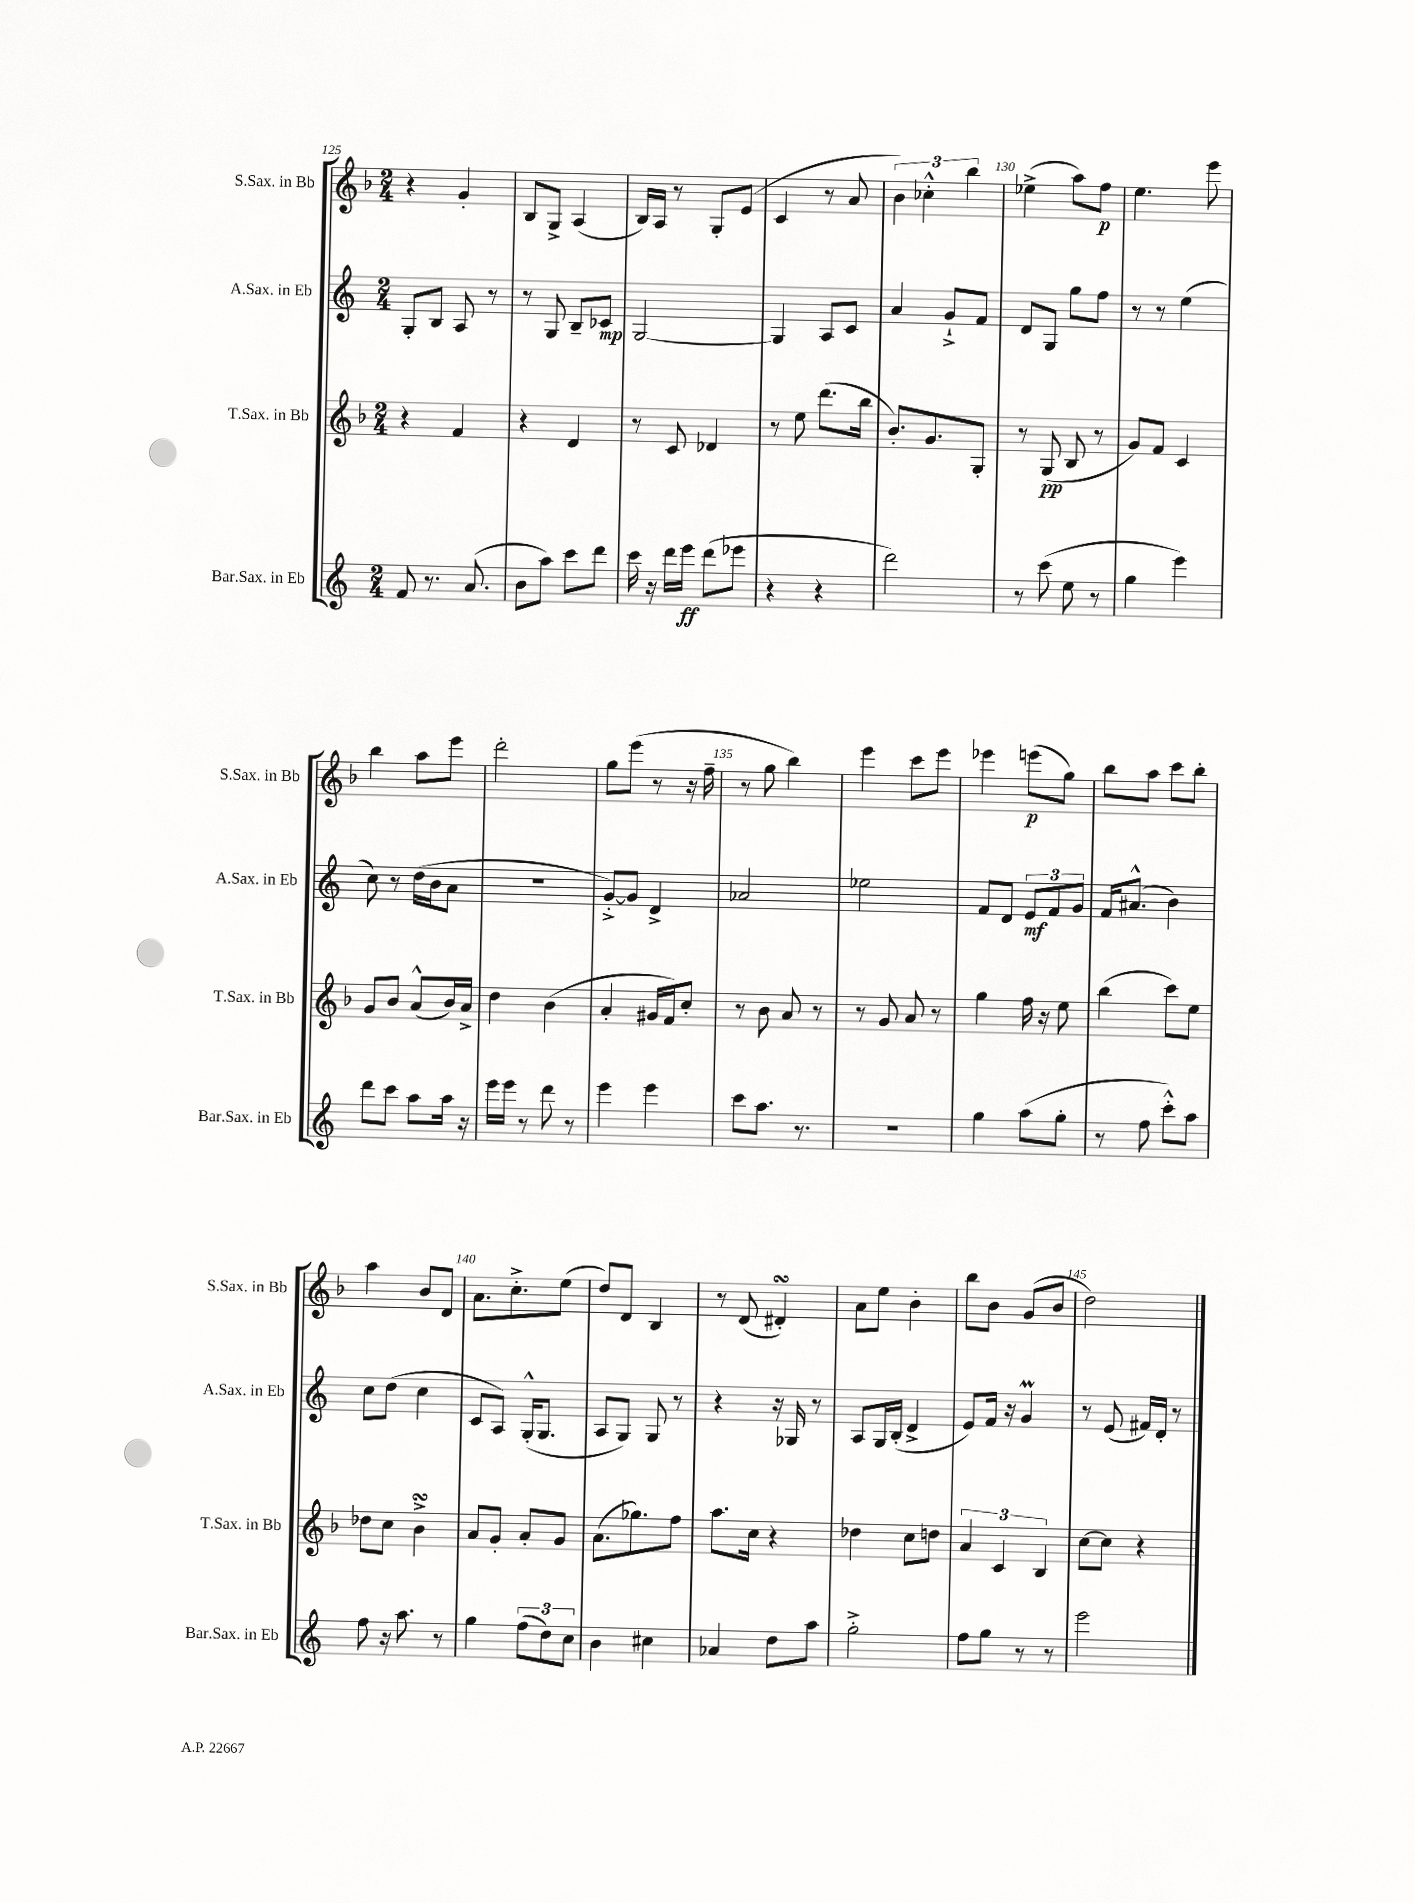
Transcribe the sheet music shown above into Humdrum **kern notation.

**kern	**dynam	**kern	**dynam	**kern	**dynam	**kern	**dynam
*part4	*part4	*part3	*part3	*part2	*part2	*part1	*part1
*staff4	*staff4	*staff3	*staff3	*staff2	*staff2	*staff1	*staff1
*I"Bar.Sax. in Eb	*	*I"T.Sax. in Bb	*	*I"A.Sax. in Eb	*	*I"S.Sax. in Bb	*
*I'Bar.Sax. in Eb	*	*I'T.Sax. in Bb	*	*I'A.Sax. in Eb	*	*I'S.Sax. in Bb	*
*clefG2	*	*clefG2	*	*clefG2	*	*clefG2	*
*k[]	*	*k[b-]	*	*k[]	*	*k[b-]	*
*M2/4	*	*M2/4	*	*M2/4	*	*M2/4	*
=125	=125	=125	=125	=125	=125	=125	=125
8f/	.	4r	.	8G'/L	.	4r	.
8.r	.	.	.	8B/J	.	.	.
.	.	4f/	.	8A/	.	4g'/	.
(8.a/	.	.	.	.	.	.	.
.	.	.	.	8r	.	.	.
=126	=126	=126	=126	=126	=126	=126	=126
8b\L	.	4r	.	8r	.	8B-/L	.
8aa\J)	.	.	.	8G/	.	8G^/J	.
8ccc\L	.	4d/	.	8B~/L	.	(4A/	.
8ddd\J	.	.	.	8c-X/J	mp	.	.
=127	=127	=127	=127	=127	=127	=127	=127
16ccc\	.	8r	.	[2G/	.	16B-/LL)	.
16r	.	.	.	.	.	16A/JJ	.
16ddd\LL	.	8c/	.	.	.	8r	.
16eee\JJ	ff	.	.	.	.	.	.
(8ddd\L	.	4d-X/	.	.	.	8G'/L	.
8eee-X\J	.	.	.	.	.	(8e/J	.
=128	=128	=128	=128	=128	=128	=128	=128
4r	.	8r	.	4G/]	.	4c/	.
.	.	8ee\	.	.	.	.	.
4r	.	(8.ddd\L	.	8A/L	.	8r	.
.	.	.	.	8c/J	.	8a/	.
.	.	16bb-\Jk	.	.	.	.	.
=129	=129	=129	=129	=129	=129	=129	=129
2ddd\)	.	8.b-'/L)	.	4a/	.	6b-\)	.
.	.	.	.	.	.	6cc-X'^^\	.
.	.	8.g/	.	.	.	.	.
.	.	.	.	8g`^/L	.	.	.
.	.	.	.	.	.	6bb-\	.
.	.	8G'/J	.	8f/J	.	.	.
=130	=130	=130	=130	=130	=130	=130	=130
8r	.	8r	.	8d/L	.	(4ee-X^\	.
(8ccc\	.	(8G/	pp	8G/J	.	.	.
8ee\	.	8B-/	.	8gg\L	.	8aa\L)	.
8r	.	8r	.	8ff\J	.	8ff\J	p
=131	=131	=131	=131	=131	=131	=131	=131
4gg\	.	8g/L)	.	8r	.	4.ee\	.
.	.	8f/J	.	8r	.	.	.
4eee\)	.	4c/	.	(4ee\	.	.	.
.	.	.	.	.	.	8eee\	.
!!LO:LB:g=z
=132	=132	=132	=132	=132	=132	=132	=132
8ddd\L	.	8g/L	.	8cc\)	.	4bb-\	.
8ccc\J	.	8b-/J	.	8r	.	.	.
8aa\L	.	(8a^^/L	.	(16dd\LL	.	8aa\L	.
.	.	.	.	16b\J	.	.	.
16aa\Jk	.	16b-/L)	.	8a\J	.	8eee\J	.
16r	.	16a^/JJ	.	.	.	.	.
=133	=133	=133	=133	=133	=133	=133	=133
16eee\LL	.	4dd\	.	2r	.	2ddd'\	.
16eee\JJ	.	.	.	.	.	.	.
8r	.	.	.	.	.	.	.
8ddd\	.	(4b-\	.	.	.	.	.
8r	.	.	.	.	.	.	.
=134	=134	=134	=134	=134	=134	=134	=134
4eee\	.	4a'/	.	[8g'^/L)	.	8gg\L	.
.	.	.	.	8g/J]	.	(8eee\J	.
4eee\	.	16g#X/LL	.	4d^/	.	8r	.
.	.	16f/J)	.	.	.	.	.
.	.	8cc'/J	.	.	.	16r	.
.	.	.	.	.	.	16ff~\	.
=135	=135	=135	=135	=135	=135	=135	=135
8ccc\L	.	8r	.	2a-X/	.	8r	.
8.aa\J	.	8b-\	.	.	.	8gg\	.
.	.	8a/	.	.	.	4bb-\)	.
8.r	.	.	.	.	.	.	.
.	.	8r	.	.	.	.	.
=136	=136	=136	=136	=136	=136	=136	=136
2r	.	8r	.	2ee-X\	.	4eee\	.
.	.	8g/	.	.	.	.	.
.	.	8a/	.	.	.	8ccc\L	.
.	.	8r	.	.	.	8eee\J	.
=137	=137	=137	=137	=137	=137	=137	=137
4gg\	.	4gg\	.	8f/L	.	4eee-X\	.
.	.	.	.	8d/J	.	.	.
(8aa\L	.	16ff\	.	12e/L	mf	(8eeen\L	p
.	.	16r	.	.	.	.	.
.	.	.	.	12f/	.	.	.
8gg'\J	.	8ee\	.	.	.	8gg\J)	.
.	.	.	.	12g/J	.	.	.
=138	=138	=138	=138	=138	=138	=138	=138
8r	.	(4bb-\	.	16f/KL	.	8bb-\L	.
.	.	.	.	(8.a#X^^/J	.	.	.
8ff\	.	.	.	.	.	8aa\J	.
8ccc'^^\L)	.	8ccc\L)	.	4b\)	.	8ccc\L	.
8aa\J	.	8ee\J	.	.	.	8bb-'\J	.
!!LO:LB:g=z
=139	=139	=139	=139	=139	=139	=139	=139
8ff\	.	8dd-X\L	.	8cc\L	.	4aa\	.
16r	.	8cc\J	.	(8dd\J	.	.	.
8.aa\	.	.	.	.	.	.	.
.	.	4b-sSSs^\	.	4cc\	.	8b-/L	.
8r	.	.	.	.	.	8d/J	.
=140	=140	=140	=140	=140	=140	=140	=140
4gg\	.	8a/L	.	8c/L	.	8.a\L	.
.	.	8g'/J	.	8A/J)	.	.	.
.	.	.	.	.	.	8.cc'^\	.
(12ff\L	.	8a'/L	.	(16G'^^/KL	.	.	.
.	.	.	.	8.G/J	.	.	.
12dd\)	.	.	.	.	.	.	.
.	.	8g/J	.	.	.	(8ee\J	.
12cc\J	.	.	.	.	.	.	.
=141	=141	=141	=141	=141	=141	=141	=141
4b\	.	(8.a\L	.	8A/L	.	8dd/L)	.
.	.	.	.	8G/J)	.	8d/J	.
.	.	8.gg-X\)	.	.	.	.	.
4cc#X\	.	.	.	8G/	.	4B-/	.
.	.	8ff\J	.	8r	.	.	.
=142	=142	=142	=142	=142	=142	=142	=142
4a-X/	.	8.aa\L	.	4r	.	8r	.
.	.	.	.	.	.	(8d/	.
.	.	16cc\Jk	.	.	.	.	.
8dd\L	.	4r	.	16r	.	4d#XsSsS'/)	.
.	.	.	.	16G-X/	.	.	.
8aa\J	.	.	.	8r	.	.	.
=143	=143	=143	=143	=143	=143	=143	=143
2gg'^\	.	4dd-X\	.	8A/L	.	8a\L	.
.	.	.	.	16G/L	.	8ee\J	.
.	.	.	.	(16B'/JJ	.	.	.
.	.	8cc\L	.	4d^/	.	4b-'\	.
.	.	8ddn\J	.	.	.	.	.
=144	=144	=144	=144	=144	=144	=144	=144
8ff\L	.	6a/	.	8e/L)	.	8bb-\L	.
8gg\J	.	.	.	16f/Jk	.	8b-\J	.
.	.	6c/	.	.	.	.	.
.	.	.	.	16r	.	.	.
8r	.	.	.	4gM/	.	(8g/L	.
.	.	6B-/	.	.	.	.	.
8r	.	.	.	.	.	8b-/J	.
=145	=145	=145	=145	=145	=145	=145	=145
2eee\	.	[8cc\L	.	8r	.	2dd\)	.
.	.	8cc\J]	.	(8e/	.	.	.
.	.	4r	.	16f#X/LL)	.	.	.
.	.	.	.	16d'/JJ	.	.	.
.	.	.	.	8r	.	.	.
==	==	==	==	==	==	==	==
*-	*-	*-	*-	*-	*-	*-	*-
